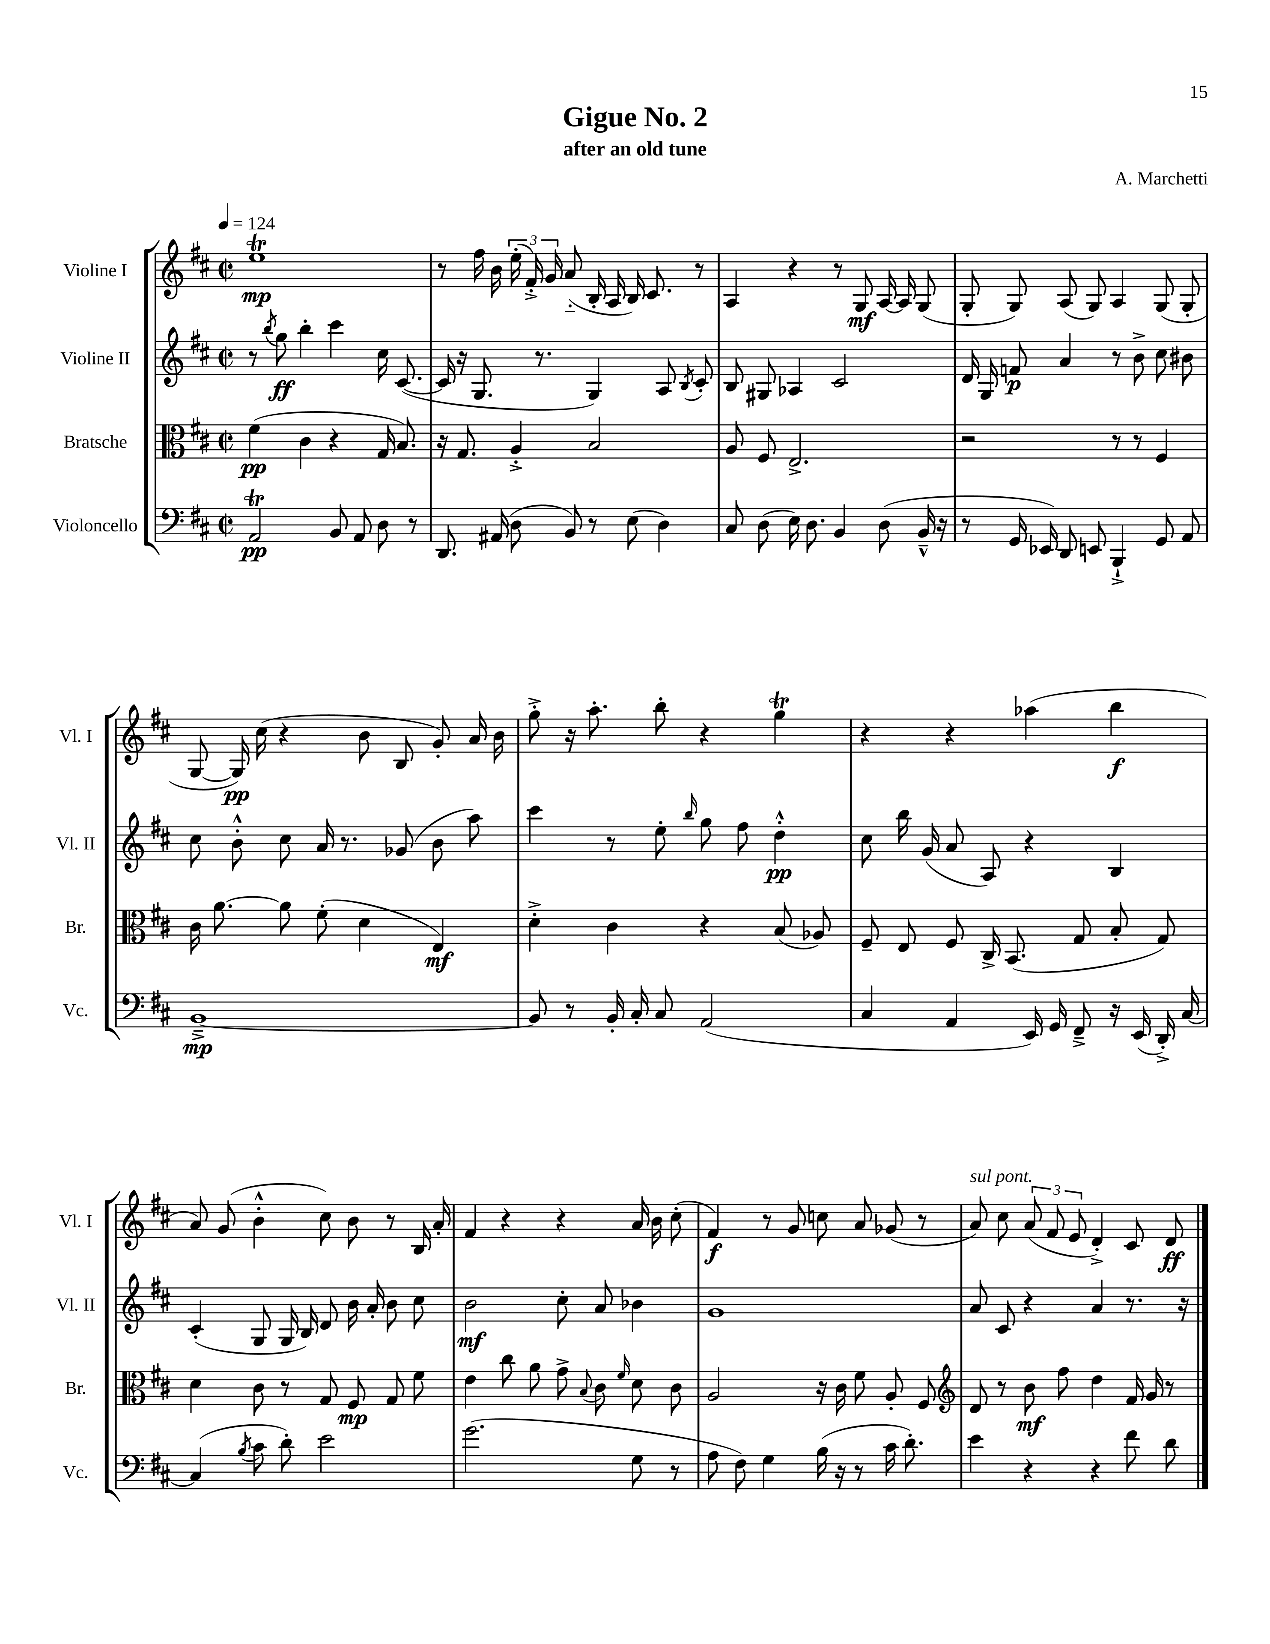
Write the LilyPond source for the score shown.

\header { title = "Gigue No. 2" composer = "A. Marchetti" subtitle = "after an old tune" }
<<
\new StaffGroup <<
\new Staff = "s0" \with { instrumentName = "Violine I" shortInstrumentName = "Vl. I" } {
    \clef treble \key d \major \defaultTimeSignature \time 2/2 \tempo 4 = 124
    \autoBeamOff e''1\trill\mp |
    r8 fis''16 b'16 \tuplet 3/2 { e''16-.( fis'16-.->) g'16 } a'8-_( b16-. a16 b16) cis'8. r8 |
    a4 r4 r8 g8\mf a16~ a16 g8( |
    g8-. g8) a8( g8) a4 g8( g8-. |
    g8~ g16\pp) cis''16( r4 b'8 b8 g'8-.) a'16 b'16 |
    g''8-.-> r16 a''8.-. b''8-. r4 g''4\trill |
    r4 r4 aes''4( b''4\f |
    a'8) g'8( b'4-.-^ cis''8) b'8 r8 b16 a'16-. |
    fis'4 r4 r4 a'16 b'16 cis''8-.( |
    fis'4\f) r8 g'8 c''8 a'8 ges'8( r8 |
    a'8^\markup { \italic "sul pont." }) cis''8 \tuplet 3/2 { a'8( fis'8 e'8 } d'4-.->) cis'8 d'8\ff \bar "|." |
}
\new Staff = "s1" \with { instrumentName = "Violine II" shortInstrumentName = "Vl. II" } {
    \clef treble \key d \major \defaultTimeSignature \time 2/2
    \autoBeamOff r8 \acciaccatura { b''8 } g''8\ff b''4-. cis'''4 cis''16 cis'8.~( |
    cis'16 r16 g8. r8. g4) a8 \acciaccatura { b8 } cis'8-. |
    b8 gis8 aes4 cis'2 |
    d'16 g16 f'8\p a'4 r8 b'8-> cis''8 bis'8 |
    cis''8 b'8-.-^ cis''8 a'16 r8. ges'8( b'8 a''8) |
    cis'''4 r8 e''8-. \grace { b''16 } g''8 fis''8 d''4-.-^\pp |
    cis''8 b''16 g'16( a'8 a8) r4 b4 |
    cis'4-.( g8 g16 b16) d'8 b'16 a'16-. b'8 cis''8 |
    b'2\mf cis''8-. a'8 bes'4 |
    g'1 |
    a'8 cis'8 r4 a'4 r8. r16 \bar "|." |
}
\new Staff = "s2" \with { instrumentName = "Bratsche" shortInstrumentName = "Br." } {
    \clef alto \key d \major \defaultTimeSignature \time 2/2
    \autoBeamOff fis'4\pp( cis'4 r4 g16 b8.) |
    r16 g8. a4-.-> b2 |
    a8 fis8 e2.-> |
    r2 r8 r8 fis4 |
    cis'16 a'8.~ a'8 fis'8-.( d'4 e4\mf) |
    d'4-.-> cis'4 r4 b8( aes8) |
    fis8-- e8 fis8 cis16-> b,8.( g8 b8-. g8) |
    d'4 cis'8 r8 g8 fis8\mp g8 fis'8 |
    e'4 cis''8 a'8 g'8-> \appoggiatura { b8 } cis'8 \grace { fis'16 } d'8 cis'8 |
    a2 r16 cis'16 fis'8 a8-. fis8 |
    \clef treble d'8 r8 b'8\mf fis''8 d''4 fis'16 g'16 r8 \bar "|." |
}
\new Staff = "s3" \with { instrumentName = "Violoncello" shortInstrumentName = "Vc." } {
    \clef bass \key d \major \defaultTimeSignature \time 2/2
    \autoBeamOff a,2\trill\pp b,8 a,8 d8 r8 |
    d,8. ais,16( d8 b,8) r8 e8( d4) |
    cis8 d8( e16) d8. b,4 d8( b,16---^ r16 |
    r8 g,16 ees,16) d,8 e,8 b,,4-!-> g,8 a,8 |
    b,1~--->\mp |
    b,8 r8 b,16-. cis16-. cis8 a,2( |
    cis4 a,4 e,16) g,16 fis,8---> r16 e,16( d,16-.->) cis16~ |
    cis4( \acciaccatura { b8 } cis'8 d'8-.) e'2 |
    g'2.( g8 r8 |
    a8 fis8) g4 b16( r16 r8 cis'16 d'8.-.) |
    e'4 r4 r4 fis'8 d'8 \bar "|." |
}
>>
>>
\layout { \context { \Score \remove "Bar_number_engraver" } }
